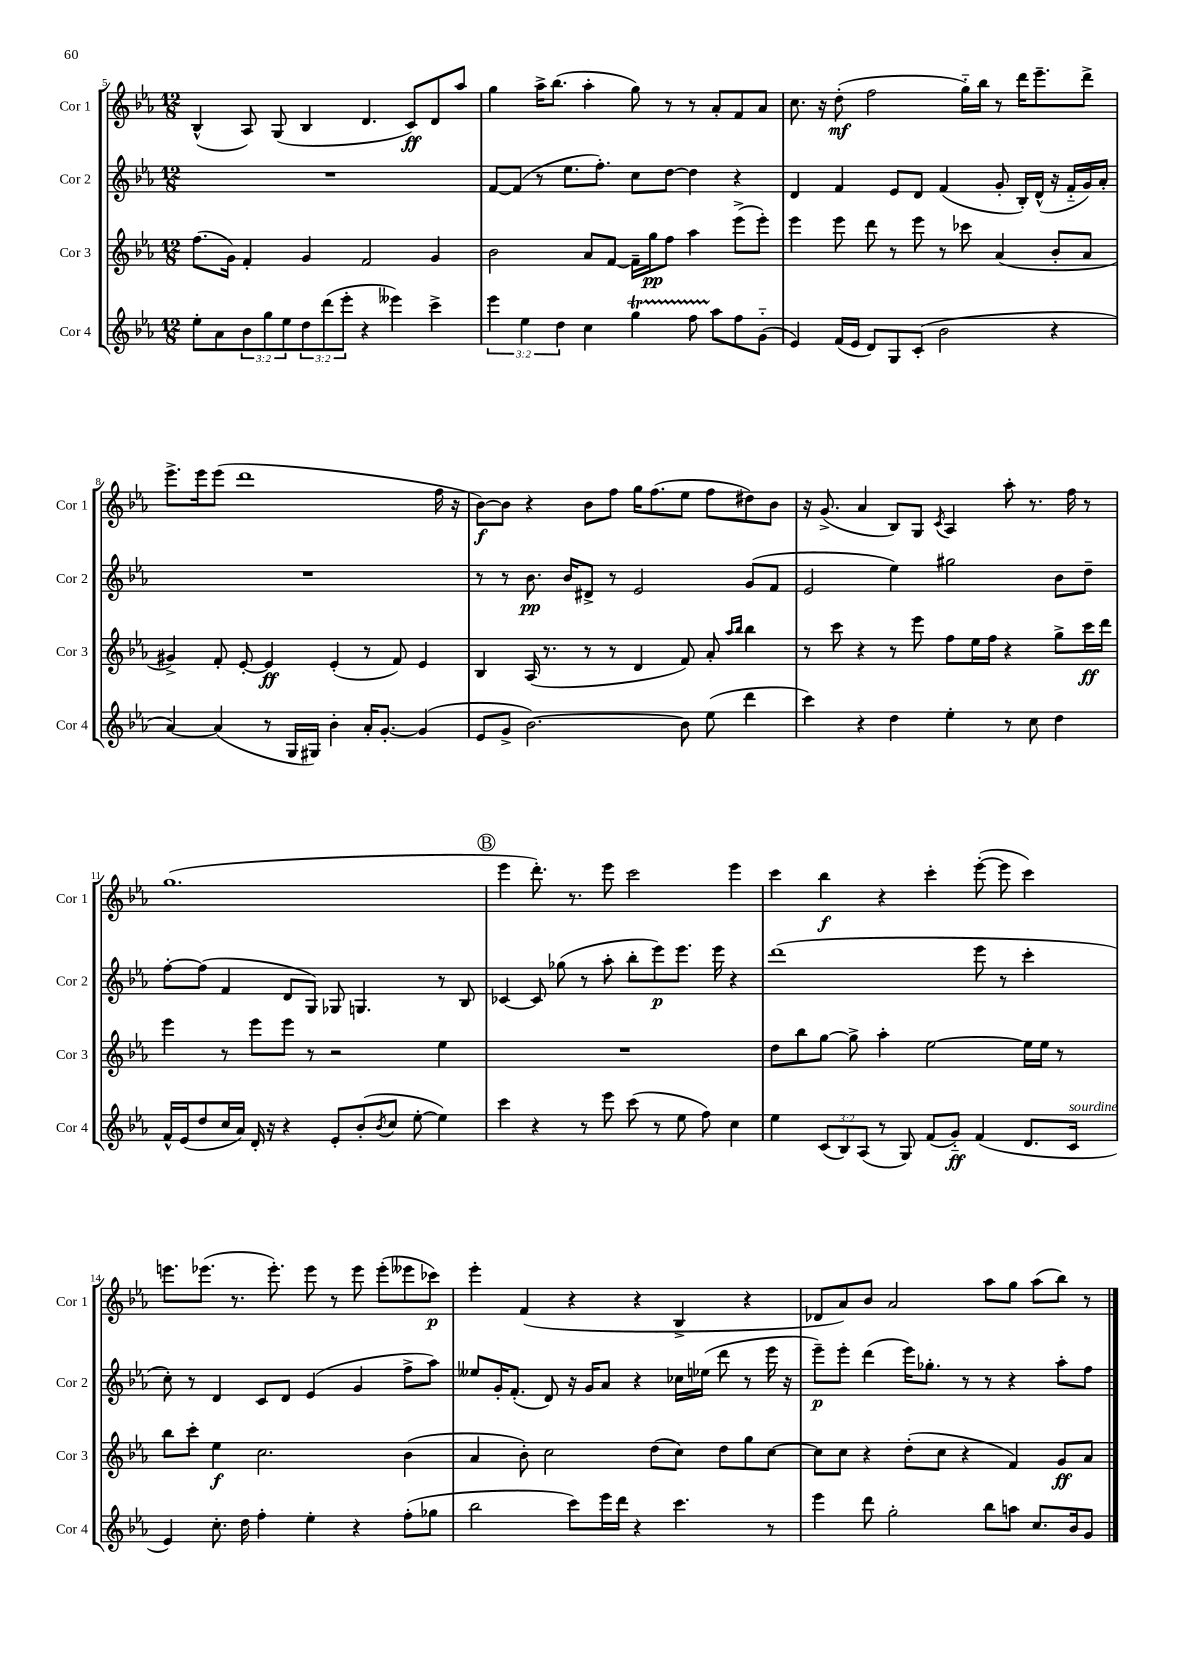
<<
\new StaffGroup <<
\new Staff = "s0" \with { instrumentName = "Cor 1" shortInstrumentName = "Cor 1" } {
    \clef treble \key ees \major \numericTimeSignature \time 12/8
    bes4-^( aes8) g8( bes4 d'4. c'8\ff) d'8 aes''8 |
    g''4 aes''16-> bes''8.( aes''4-. g''8) r8 r8 aes'8-. f'8 aes'8 |
    c''8. r16 d''8-.\mf( f''2 g''16-_) bes''16 r8 d'''16 ees'''8.-- d'''8-> |
    ees'''8.-> ees'''16 ees'''8( d'''1 f''16 r16 |
    bes'8~\f) bes'8 r4 bes'8 f''8 g''16 f''8.( ees''8 f''8 dis''8) bes'8 |
    r16 g'8.->( aes'4 bes8) g8 \acciaccatura { c'8 } aes4 aes''8-. r8. f''16 r8 |
    g''1.( |
    \mark \markup { \circle "B" } ees'''4 d'''8.-.) r8. ees'''8 c'''2 ees'''4 |
    c'''4 bes''4\f r4 c'''4-. ees'''8~-.( ees'''8 c'''4) |
    e'''8. ees'''8.( r8. ees'''8.-.) ees'''8 r8 ees'''8 ees'''8-.( eeses'''8 ces'''8\p) |
    ees'''4-. f'4( r4 r4 bes4-> r4 |
    des'8 aes'8) bes'8 aes'2 aes''8 g''8 aes''8( bes''8) r8 \bar "|." |
}
\new Staff = "s1" \with { instrumentName = "Cor 2" shortInstrumentName = "Cor 2" } {
    \clef treble \key ees \major \numericTimeSignature \time 12/8
    R1. |
    f'8~ f'8( r8 ees''8. f''8.-.) c''8 d''8~ d''4 r4 |
    d'4 f'4 ees'8 d'8 f'4( g'8-. bes16-.) d'16-^( r16 f'16-_ g'16) aes'16-. |
    R1. |
    r8 r8 bes'8.\pp bes'16 dis'8-> r8 ees'2 g'8( f'8 |
    ees'2 ees''4) gis''2 bes'8 d''8-- |
    f''8~-. f''8( f'4 d'8 g8) ges8 g4. r8 bes8 |
    \mark \markup { \circle "B" } ces'4~ ces'8 ges''8( r8 aes''8-. bes''8-. ees'''8\p) ees'''8. ees'''16 r4 |
    d'''1( ees'''8 r8 c'''4-. |
    c''8-.) r8 d'4 c'8 d'8 ees'4( g'4 f''8-> aes''8) |
    eeses''8 g'16-. f'8.-.( d'8) r16 g'16 aes'8 r4 ces''16 ees''16( d'''8 r8 ees'''16 r16 |
    ees'''8--\p) ees'''8-. d'''4( ees'''16) ges''8.-. r8 r8 r4 aes''8-. f''8 \bar "|." |
}
\new Staff = "s2" \with { instrumentName = "Cor 3" shortInstrumentName = "Cor 3" } {
    \clef treble \key ees \major \numericTimeSignature \time 12/8
    f''8.( g'16) f'4-. g'4 f'2 g'4 |
    bes'2 aes'8 f'8~ f'16-- g''16\pp f''8 aes''4 ees'''8->( ees'''8-.) |
    ees'''4 ees'''8 d'''8 r8 ees'''8 r8 ces'''8 aes'4( bes'8-. aes'8 |
    gis'4->) f'8-. ees'8~-. ees'4\ff ees'4-.( r8 f'8) ees'4 |
    bes4 aes16( r8. r8 r8 d'4 f'8) aes'8-. \grace { aes''16 bes''16 } bes''4 |
    r8 c'''8 r4 r8 ees'''8 f''8 ees''16 f''16 r4 g''8-> c'''16\ff d'''16 |
    ees'''4 r8 ees'''8 ees'''8 r8 r2 ees''4 |
    \mark \markup { \circle "B" } R1. |
    d''8 bes''8 g''8~ g''8-> aes''4-. ees''2~ ees''16 ees''16 r8 |
    bes''8 c'''8-. ees''4\f c''2. bes'4( |
    aes'4 bes'8-.) c''2 d''8( c''8) d''8 g''8 c''8~ |
    c''8 c''8 r4 d''8-.( c''8 r4 f'4) g'8\ff aes'8 \bar "|." |
}
\new Staff = "s3" \with { instrumentName = "Cor 4" shortInstrumentName = "Cor 4" } {
    \clef treble \key ees \major \numericTimeSignature \time 12/8 \override Staff.TupletNumber.text = #tuplet-number::calc-fraction-text
    ees''8-. aes'8 \tuplet 3/2 { bes'8 g''8 ees''8 } \tuplet 3/2 { d''8 d'''8( ees'''8-. } r4 eeses'''4) c'''4-> |
    \tuplet 3/2 { ees'''4 ees''4 d''4 } c''4 g''4\startTrillSpan f''8 aes''8\stopTrillSpan f''8 g'8-_( |
    ees'4) f'16( ees'16 d'8) g8 c'8-.( bes'2 r4 |
    aes'4~) aes'4( r8 g16 gis16) bes'4-. aes'16-. g'8.~-. g'4( |
    ees'8 g'8-> bes'2.~) bes'8 ees''8( d'''4 |
    c'''4) r4 d''4 ees''4-. r8 c''8 d''4 |
    f'16-^ ees'16( d''8 c''16 aes'16) d'16-. r16 r4 ees'8-. bes'8-.( \acciaccatura { bes'8 } c''8 ees''8~-. ees''4) |
    \mark \markup { \circle "B" } c'''4 r4 r8 ees'''8 c'''8( r8 ees''8 f''8) c''4 |
    ees''4 \tuplet 3/2 { c'8( bes8) aes8( } r8 g8) f'8( g'8-_\ff) f'4( d'8. c'16^\markup { \italic "sourdine" } |
    ees'4) c''8.-. d''16 f''4-. ees''4-. r4 f''8-.( ges''8 |
    bes''2 c'''8) ees'''16 d'''16 r4 c'''4. r8 |
    ees'''4 d'''8 g''2-. bes''8 a''8 c''8. bes'16 g'8 \bar "|." |
}
>>
>>
\layout { \context { \Score currentBarNumber = #5 } }
